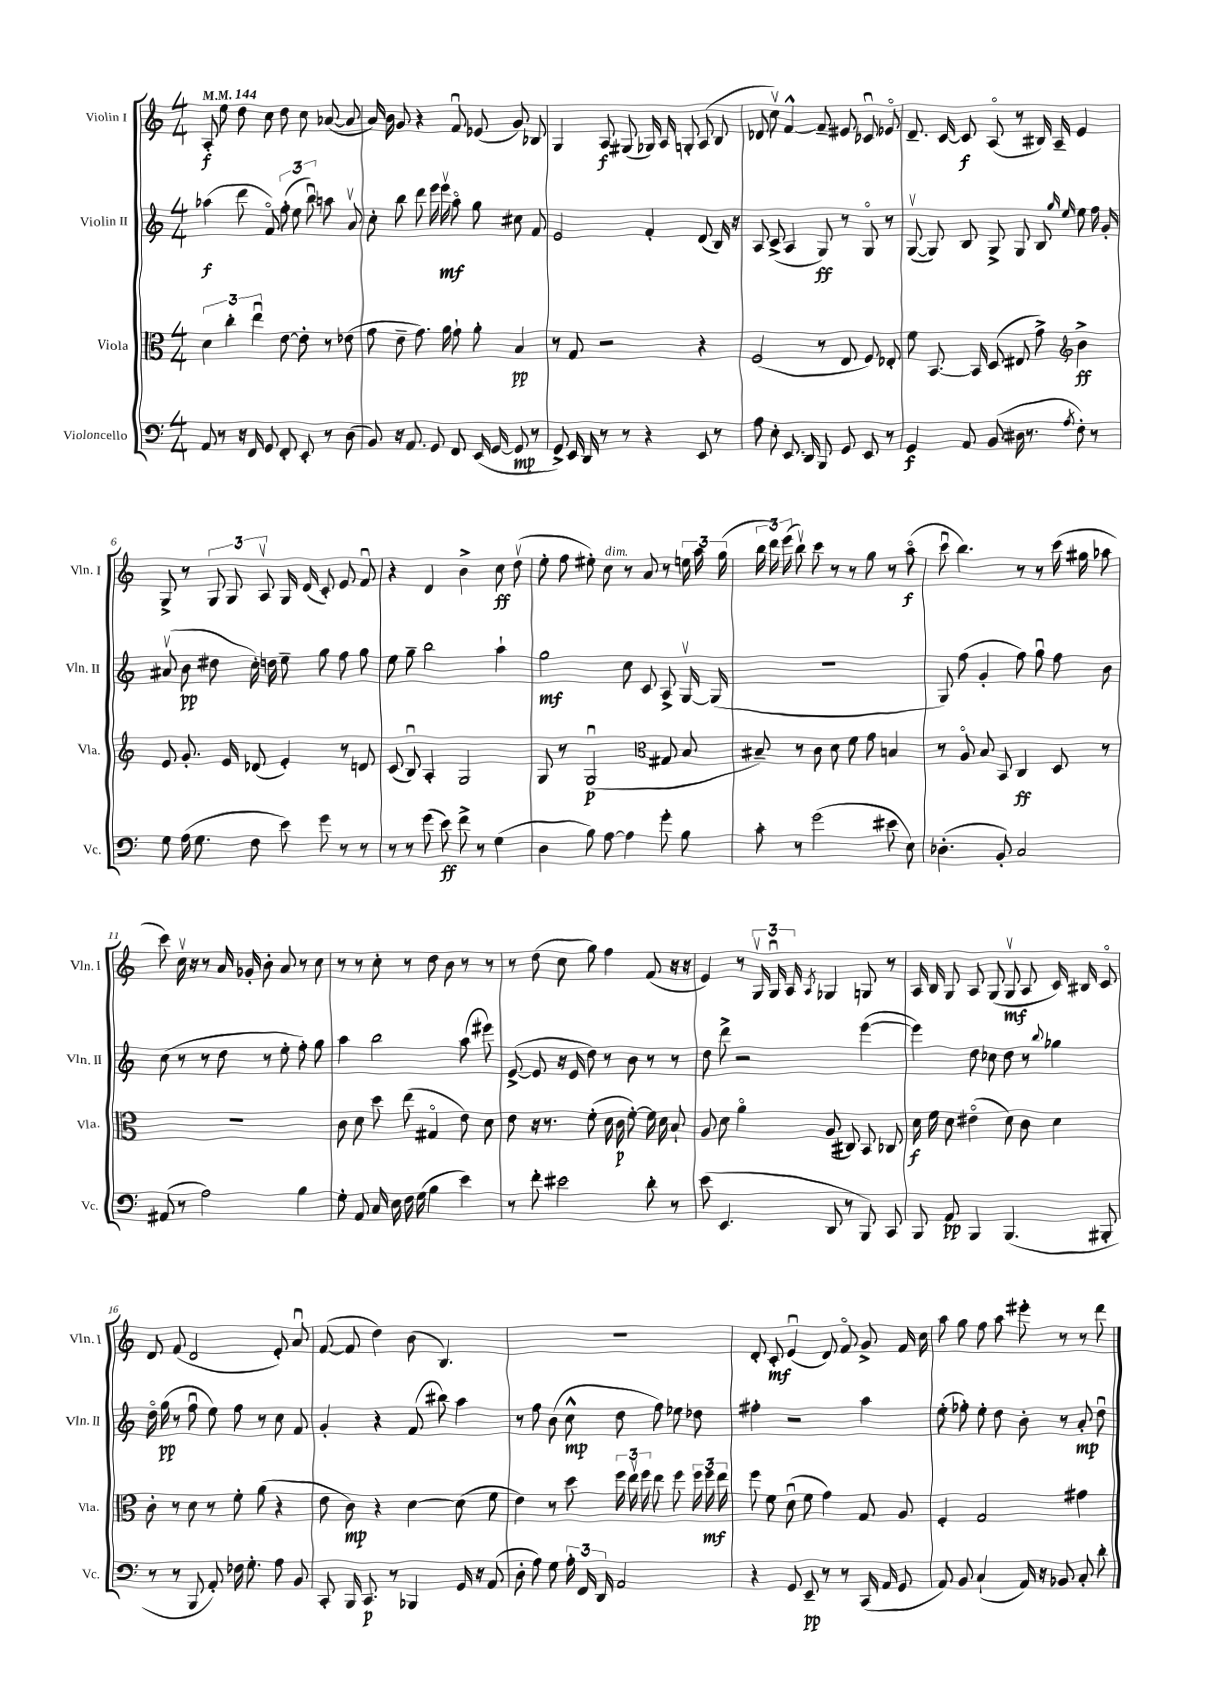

**kern	**dynam	**kern	**dynam	**kern	**dynam	**kern	**dynam
*part4	*part4	*part3	*part3	*part2	*part2	*part1	*part1
*staff4	*staff4	*staff3	*staff3	*staff2	*staff2	*staff1	*staff1
*I"Violoncello	*	*I"Viola	*	*I"Violin II	*	*I"Violin I	*
*I'Vc.	*	*I'Vla.	*	*I'Vln. II	*	*I'Vln. I	*
*clefF4	*	*clefC3	*	*clefG2	*	*clefG2	*
*k[]	*	*k[]	*	*k[]	*	*k[]	*
*M4/4	*	*M4/4	*	*M4/4	*	*M4/4	*
*MM144	*	*MM144	*	*MM144	*	*MM144	*
=1	=1	=1	=1	=1	=1	=1	=1
8AA/	.	6d\	.	(4aa-X\	f	8A'/	f
8r	.	.	.	.	.	8ee\	.
.	.	6cc'\	.	.	.	.	.
16r	.	.	.	8ddd\	.	8dd\	.
16FF/	.	.	.	.	.	.	.
.	.	6eeu\	.	.	.	.	.
8GG/	.	.	.	8f/)	.	8cc\	.
8FF'/	.	[8e\	.	(12ff'\	.	8dd\	.
.	.	.	.	12ee\	.	.	.
8EE'/	.	8e'\]	.	.	.	8cc\	.
.	.	.	.	12bbu\)	.	.	.
8r	.	8r	.	8aan\	.	([8a-X/	.
(8D\	.	(8e-X\	.	8av/	.	8a-/]	.
=2	=2	=2	=2	=2	=2	=2	=2
8BB/)	.	8g\	.	8cc'\	.	16a/)	.
.	.	.	.	.	.	16b\	.
16r	.	8e~\	.	8bb\	.	8g/	.
8.AA/	.	.	.	.	.	.	.
.	.	8.g\)	.	8ddd\	.	4r	.
8GG/	.	.	.	16eee\	.	.	.
.	.	16a\	.	16eeev\	mf	.	.
8FF/	.	8g`\	.	8aa\	.	8fu/	.
(16EE/	.	8a'\	.	8gg\	.	(8e-X/	.
[16GG/	.	.	.	.	.	.	.
8GG/]	mp	4B/	pp	8cc#X\	.	8g/)	.
8r	.	.	.	8f/	.	8B-X/	.
=3	=3	=3	=3	=3	=3	=3	=3
8GG^/)	.	8r	.	2e/	.	4G/	.
16EE/	.	8G/	.	.	.	.	.
16DD/	.	.	.	.	.	.	.
8r	.	2r	.	.	.	8A/	f
8r	.	.	.	.	.	(8G#X/	.
4r	.	.	.	4f'/	.	16G-X/)	.
.	.	.	.	.	.	16A/	.
.	.	.	.	.	.	8Gn'/	.
8EE/	.	4r	.	(8d/	.	(8A/	.
8r	.	.	.	16B/)	.	8B/	.
.	.	.	.	16r	.	.	.
=4	=4	=4	=4	=4	=4	=4	=4
8A\	.	(2F/	.	8A/	.	8d-X/	.
8E'\	.	.	.	(8c^/	.	8ccv\)	.
8.EE/	.	.	.	4A/	.	[4f^^/	.
16DD/	.	.	.	.	.	.	.
8BBB/	.	8r	.	8G/)	ff	8f~/]	.
8GG/	.	8E/	.	8r	.	8e#X/	.
8EE/	.	8F/)	.	8G/	.	8c-Xu/	.
8r	.	8E-X'/	.	8r	.	8e-X/	.
=5	=5	=5	=5	=5	=5	=5	=5
4GG/	f	8f\	.	([8Gv/	.	8.d~/	.
.	.	[8.BB/	.	8G/])	.	.	.
.	.	.	.	.	.	[16c/	.
8AA/	.	.	.	8B/	.	8c/]	f
.	.	16BB/]	.	.	.	.	.
(8BB/	.	(8D/	.	8G^/	.	(8A/	.
16D#X\	.	8E#X/	.	8G/	.	8r	.
8.r	.	.	.	.	.	.	.
.	.	8g^\)	.	8B/	.	16B#X/)	.
.	.	.	.	.	.	16A~/	.
8qA/	.	.	.	.	.	.	.
*	*	*clefG2	*	*	*	*	*
.	.	.	.	16qqgg/	.	.	.
.	.	.	.	16qqee/	.	.	.
8F'\)	.	4b^\	ff	8ee\	.	4e/	.
8r	.	.	.	16ff\	.	.	.
.	.	.	.	16g'/	.	.	.
!!LO:LB:g=z
=6	=6	=6	=6	=6	=6	=6	=6
8G\	.	8e/	.	(8a#Xv/	.	8G^/	.
(16A\	.	8.g'/	.	8b\	pp	8r	.
8.G\	.	.	.	.	.	.	.
.	.	.	.	8dd#X\	.	12G/	.
.	.	16e/	.	.	.	.	.
.	.	.	.	.	.	12G/	.
8F\	.	(8d-X/	.	16cc'\)	.	.	.
.	.	.	.	.	.	12Av/	.
.	.	.	.	16ddn\	.	.	.
8e\)	.	4e'/)	.	8ee~\	.	16G/	.
.	.	.	.	.	.	(16d/	.
8g\	.	.	.	8gg\	.	8c'/)	.
8r	.	8r	.	8ff\	.	8e/	.
8r	.	8dn/	.	8gg\	.	8fu/	.
=7	=7	=7	=7	=7	=7	=7	=7
8r	.	(8c/	.	8ee\	.	4r	.
8r	.	8Bu/)	.	8gg~\	.	.	.
(8g\	.	4A'/	.	2bb\	.	4d/	.
8e\)	ff	.	.	.	.	.	.
8f^\	.	2G/	.	.	.	4b^\	.
8r	.	.	.	.	.	.	.
(4G\	.	.	.	4aa`\	.	8cc\	ff
.	.	.	.	.	.	(8ddv\	.
=8	=8	=8	=8	=8	=8	=8	=8
4D\	.	8G/	.	2gg\	mf	8ee'\	.
.	.	8r	.	.	.	8ff\	.
8B\)	.	(2Gu/	p	.	.	8ee#X'\)	.
!	!	!	!	!	!	!LO:TX:a:i:t=dim.	!
[8A\	.	.	.	.	.	8cc\	.
4A\]	.	.	.	8cc\	.	8r	.
.	.	.	.	8c/	.	8a/	.
*	*	*clefC3	*	*	*	*	*
8g'\	.	8G#X/	.	8A^/	.	8r	.
8B\	.	8B/	.	[16Gv/	.	24een\	.
.	.	.	.	.	.	24aa\	.
.	.	.	.	(16G/]	.	.	.
.	.	.	.	.	.	(24gg\	.
=9	=9	=9	=9	=9	=9	=9	=9
8c'\	.	8B#X~/)	.	1r	.	24bb\	.
.	.	.	.	.	.	24ddd\)	.
.	.	.	.	.	.	(24eee\	.
8r	.	8r	.	.	.	8bbv\)	.
(2g\	.	8c\	.	.	.	8ccc\	.
.	.	8d\	.	.	.	8r	.
.	.	8f\	.	.	.	8r	.
.	.	8g\	.	.	.	8gg\	.
8e#X\	.	4Bn/	.	.	.	8r	.
8E\)	.	.	.	.	.	(8aa\	f
=10	=10	=10	=10	=10	=10	=10	=10
(4.D-X'\	.	8r	.	8G/)	.	8cccu\	.
.	.	8A/	.	(8ff\	.	4.bb\)	.
.	.	8B/	.	4g'/	.	.	.
8BB'/)	.	8BB/	.	.	.	.	.
2C/	.	4C/	ff	8ff\)	.	8r	.
.	.	.	.	8ggu\	.	8r	.
.	.	8D/	.	8ff\	.	(16ccc\	.
.	.	.	.	.	.	16gg#X\	.
.	.	8r	.	8b\	.	8aa-X\	.
!!LO:LB:g=z
=11	=11	=11	=11	=11	=11	=11	=11
(8AA#X/	.	1r	.	(8cc\	.	8ccc\)	.
8r	.	.	.	8r	.	16ccv\	.
.	.	.	.	.	.	16r	.
2A\)	.	.	.	8r	.	8r	.
.	.	.	.	8dd\	.	16a/	.
.	.	.	.	.	.	16g-X'/	.
.	.	.	.	8r	.	8b'\	.
.	.	.	.	8ee'\	.	8a/	.
4B\	.	.	.	8ff'\)	.	8r	.
.	.	.	.	8gg\	.	8cc\	.
=12	=12	=12	=12	=12	=12	=12	=12
8G'\	.	8c\	.	4aa\	.	8r	.
8AA/	.	8d\	.	.	.	8r	.
16C/	.	8dd\	.	2bb\	.	8cc'\	.
16E\	.	.	.	.	.	.	.
16F\	.	(8ee\	.	.	.	8r	.
(16G\	.	.	.	.	.	.	.
4B\	.	4G#X/	.	.	.	8dd\	.
.	.	.	.	.	.	8b\	.
4e\)	.	8e\)	.	(8aa\	.	8r	.
.	.	8d\	.	8eee#X\)	.	8r	.
=13	=13	=13	=13	=13	=13	=13	=13
8r	.	8e\	.	([8e^/	.	8r	.
8f'\	.	16r	.	8e/]	.	(8dd\	.
.	.	8.r	.	.	.	.	.
2e#X\	.	.	.	16r	.	8cc\	.
.	.	.	.	16e/	.	.	.
.	.	(8f'\	.	8dd\)	.	8gg\)	.
.	.	16d\	.	8r	.	4ff\	.
.	.	16c\	p	.	.	.	.
.	.	[8f'\)	.	8b\	.	.	.
8d'\	.	16f\]	.	8r	.	(8f/	.
.	.	16d\	.	.	.	.	.
8r	.	8B`/	.	8r	.	16r	.
.	.	.	.	.	.	16r	.
=14	=14	=14	=14	=14	=14	=14	=14
(8e\	.	8A/	.	8dd\	.	4e/)	.
4.EE/	.	8d\	.	8ddd^\	.	.	.
.	.	4a\	.	2r	.	8r	.
.	.	.	.	.	.	24Gv/	.
.	.	.	.	.	.	24Gu/	.
.	.	.	.	.	.	24A/	.
.	.	.	.	.	.	8qA/	.
8DD/	.	(8A/	.	.	.	4G-X/	.
8r	.	8C#X/)	.	.	.	.	.
8BBB/)	.	8BB/	.	([4eee\	.	8Gn/	.
8CC/	.	8C-X/	.	.	.	8r	.
=15	=15	=15	=15	=15	=15	=15	=15
8BBB/	.	16d\	f	4eee\])	.	16A/	.
.	.	16f\	.	.	.	16B/	.
8AA/	pp	8d\	.	.	.	8G/	.
4BBB/	.	(4e#X\	.	8dd\	.	8A/	.
.	.	.	.	8cc-X\	.	(8G/	.
(4.BBB/	.	8d\)	.	8dd\	.	8Gv/	mf
.	.	8c\	.	8r	.	8A/	.
.	.	.	.	8qqbb/	.	.	.
.	.	4d\	.	4gg-X\	.	16c/)	.
.	.	.	.	.	.	16B#X/	.
8BBB#X'/	.	.	.	.	.	8c/	.
!!LO:LB:g=z
=16	=16	=16	=16	=16	=16	=16	=16
8r	.	8c'\	.	16dd\	.	8d/	.
.	.	.	.	(16gg\	pp	.	.
8r	.	8r	.	8r	.	(8f/	.
8BBB/	.	8d\	.	8ffu\	.	2d/	.
8AA'/)	.	8r	.	8ee\)	.	.	.
16F-X\	.	8f'\	.	8ff\	.	.	.
8.G'\	.	.	.	.	.	.	.
.	.	(8a\	.	8r	.	.	.
8A\	.	4r	.	8cc\	.	8e'/)	.
8BB/	.	.	.	8f/	.	8au/	.
=17	=17	=17	=17	=17	=17	=17	=17
8CC'/	.	8e\	.	4g'/	.	([8f/	.
16BBB/	.	8c\)	mp	.	.	8f/]	.
8.CC/	p	.	.	.	.	.	.
.	.	4r	.	4r	.	4dd\)	.
8r	.	.	.	.	.	.	.
4BBB-X/	.	[4d\	.	(8f/	.	(8b\	.
.	.	.	.	8bb#X\)	.	4.B/)	.
16GG/	.	(8d\]	.	4aa\	.	.	.
16r	.	.	.	.	.	.	.
(8AA/	.	8f\	.	.	.	.	.
=18	=18	=18	=18	=18	=18	=18	=18
8D'\	.	4e\)	.	8r	.	1r	.
8A\)	.	.	.	8ff\	.	.	.
8G\	.	8r	.	(8b\	.	.	.
24A'\	.	8dd\	.	8cc^^\	mp	.	.
24FF/	.	.	.	.	.	.	.
24DD/	.	.	.	.	.	.	.
2AA/	.	24ff\	.	8dd\	.	.	.
.	.	24eev\	.	.	.	.	.
.	.	24ff\	.	.	.	.	.
.	.	8ee\	.	8ff\)	.	.	.
.	.	8ff\	.	8ee-X\	.	.	.
.	.	24ff\	.	8dd-X\	.	.	.
.	.	24ff\	mf	.	.	.	.
.	.	24ee\	.	.	.	.	.
=19	=19	=19	=19	=19	=19	=19	=19
4r	.	8ff\	.	4ff#X'\	.	8d'/	.
.	.	8f\	.	.	.	8c'/	mf
8GG/	.	(8du\	.	2r	.	(4eu/	.
8EE~/	pp	8f\	.	.	.	.	.
8r	.	4g\)	.	.	.	8d/)	.
8r	.	.	.	.	.	8f/	.
(16CC/	.	8G/	.	4aa\	.	8g^/	.
16AA/	.	.	.	.	.	.	.
8GG/	.	8A/	.	.	.	16f/	.
.	.	.	.	.	.	16cc\	.
=20	=20	=20	=20	=20	=20	=20	=20
8AA/)	.	4F'/	.	(8ee'\	.	8aa\	.
8BB/	.	.	.	8ff-X'\)	.	8gg\	.
(4C`/	.	2G/	.	8ee'\	.	8ff\	.
.	.	.	.	8dd\	.	8aa\	.
16AA/)	.	.	.	8b'\	.	8eee#X'\	.
16r	.	.	.	.	.	.	.
8BB-X/	.	.	.	8r	.	8r	.
8C'/	.	4g#X\	.	8a'/	mp	8r	.
8d'\	.	.	.	8ddu\	.	8ddd\	.
==	==	==	==	==	==	==	==
*-	*-	*-	*-	*-	*-	*-	*-
